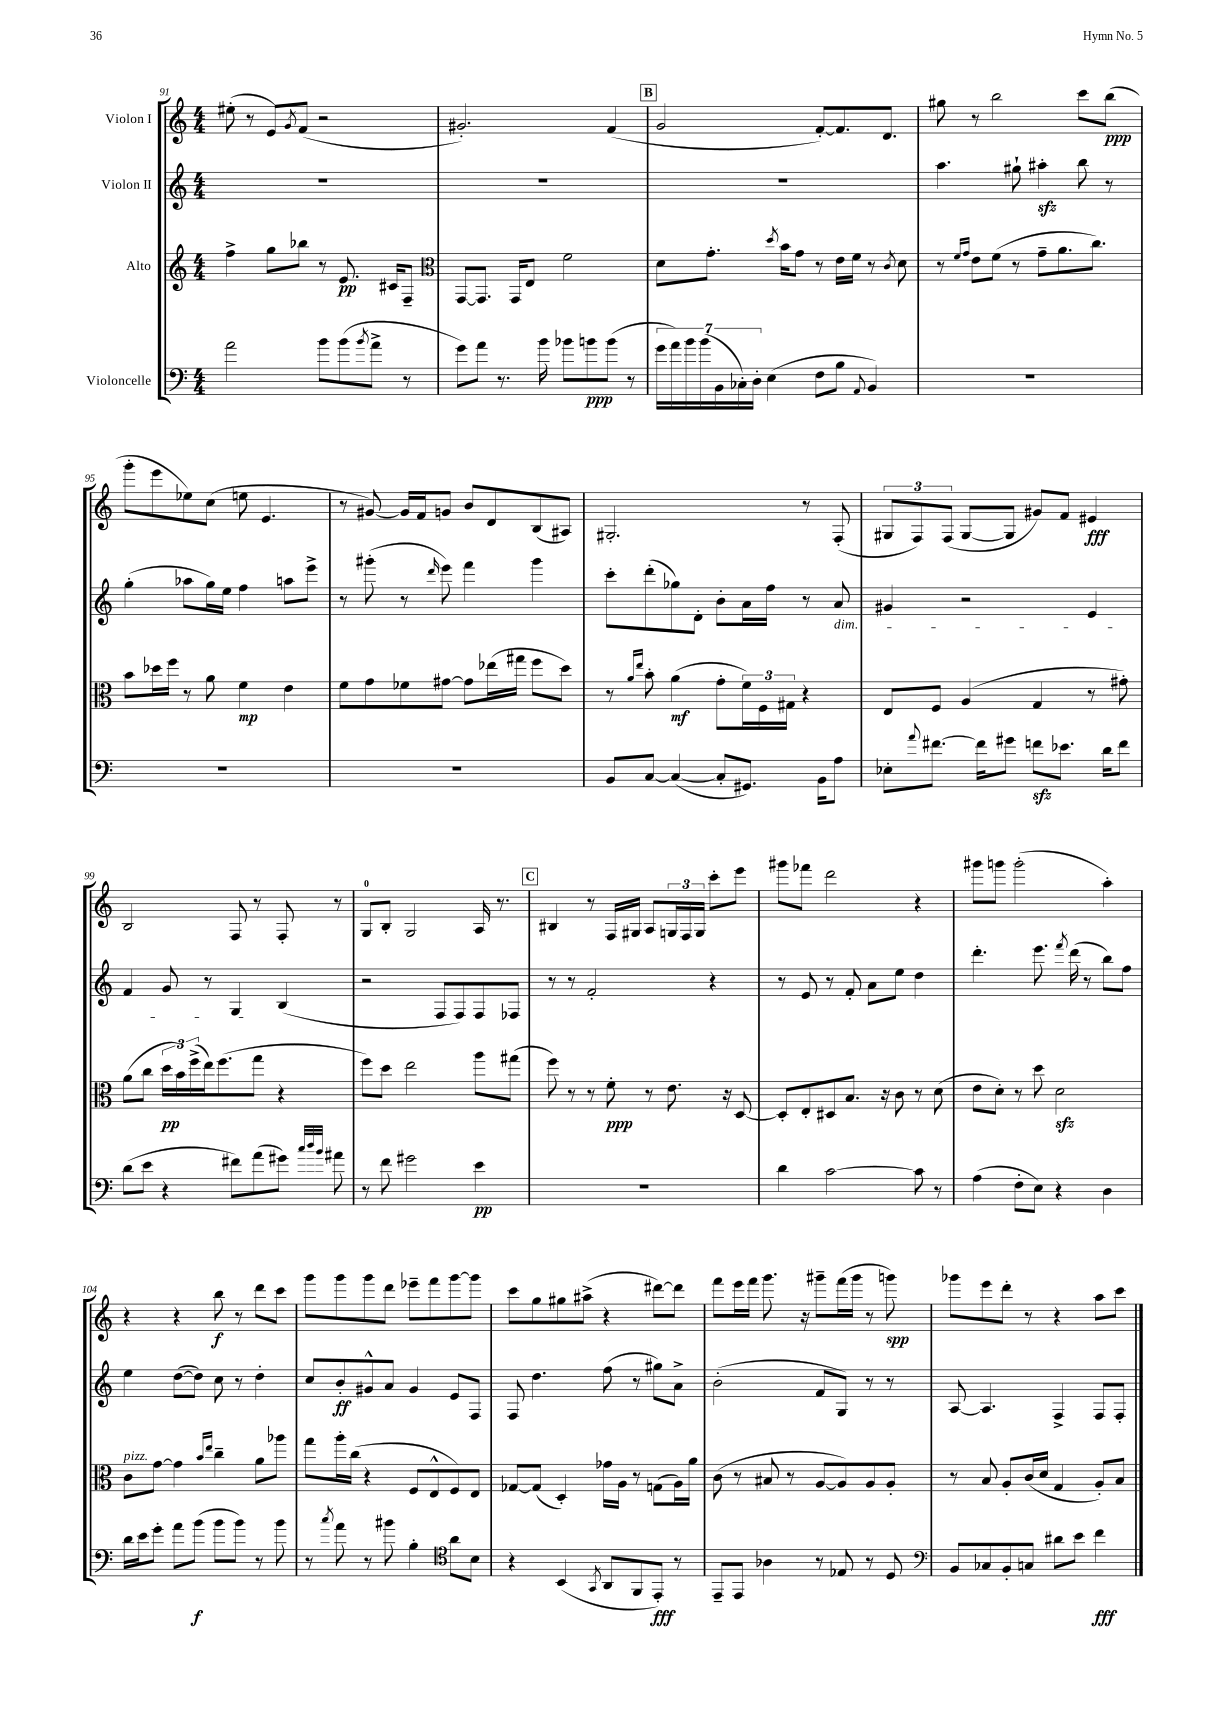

**kern	**kern	**kern	**kern
*staff4	*staff3	*staff2	*staff1
*clefF4	*clefG2	*clefG2	*clefG2
*k[]	*k[]	*k[]	*k[]
*M4/4	*M4/4	*M4/4	*M4/4
2a	4ff^	1r	(8ee#'
.	.	.	8r
.	8gg	.	8e)
.	.	.	8qg
.	8bb-	.	(8f
8b	8r	.	2r
(8b	8.e	.	.
8qb	.	.	.
8a^	.	.	.
.	16c#	.	.
8r	8F~	.	.
=	=	=	=
*	*clefC3	*	*
8g)	[8GG	1r	2.g#')
8a	8.GG]	.	.
8.r	.	.	.
.	16GG	.	.
.	8E	.	.
16b	.	.	.
8b-	2f	.	.
8b	.	.	.
(8b	.	.	(4f
8r	.	.	.
=	=	=	=
28g	8d	1r	2g
28a)	.	.	.
28b	.	.	.
(28b	.	.	.
.	8.g'	.	.
28BB	.	.	.
28C-')	.	.	.
28D'	.	.	.
(4E	.	.	.
.	8qdd	.	.
.	16b	.	.
.	8g	.	.
8F	8r	.	[8f')
8B	16e	.	8.f]
.	16f	.	.
8qqAA	.	.	.
4BB)	8r	.	.
.	.	.	8.d
.	8qc	.	.
.	8d	.	.
=	=	=	=
1r	8r	4.aa	8gg#
.	16qqf	.	.
.	16qqg	.	.
.	8e	.	8r
.	(8f	.	2bb
.	8r	8gg#`	.
.	8g~	4aa#'	.
.	8.a	.	.
.	.	8bb	8ccc
.	8.cc)	.	.
.	.	8r	(8bb
=	=	=	=
1r	8b	(4gg'	8ggg'
.	16dd-	.	8eee
.	16ff	.	.
.	8r	8aa-	8ee-)
.	8a	16gg)	(8cc
.	.	16ee	.
.	4f	4ff	8ee
.	.	.	4.e
.	4e	8aa	.
.	.	8eee^	.
=	=	=	=
1r	8f	8r	8r
.	8g	(8ggg#'	[8g#)
.	8f-	8r	16g#]
.	.	.	16f
.	.	16qqddd	.
.	[8g#	8eee)	8g
.	8g#]	4fff	8b
.	(16ee-	.	8d
.	16gg#	.	.
.	8ff	4ggg#	(8B
.	8dd)	.	8A#)
=	=	=	=
8BB	8r	8ccc'	2.G#'
.	16qqa	.	.
.	16qqee	.	.
[8C	8b'	(8ddd'	.
(4C_	(4a	8gg-)	.
.	.	8d'	.
8C']	8g'	8b'	.
8.GG#)	24f)	16a	.
.	24F	.	.
.	.	16ff	.
.	24G#	.	.
.	4r	8r	8r
16BB	.	.	.
8A	.	8a	(8F'
=	=	=	=
8E-'	8E	4g#	12G#
.	.	.	12F)
8qqa	.	.	.
[8.f#	8F	.	.
.	.	.	(12F
.	(4A	2r	[8G#
16f#]	.	.	.
8g#	.	.	8G#]
8f	4G	.	8g#)
8.e-	.	.	8f
.	8r	4e	4e#
16d	.	.	.
8f	8g#')	.	.
=	=	=	=
(8d	(8a	4f	2B
8e	8cc	.	.
4r	24dd	8g	.
.	24b)	.	.
.	(24ff^	.	.
.	16ee)	8r	.
.	(8.ff	.	.
8f#)	.	4G	8F
(8a	8gg	.	8r
8g#)	4r	(4B	8F'
32qqcc	.	.	.
32qqdd	.	.	.
32qqb	.	.	.
8a#	.	.	8r
=	=	=	=
8r	8ff)	2r	8G
8f	8dd	.	8B'
2g#	2ee	.	2G
.	.	8F	.
.	.	8F)	.
4e	8aa	8F	16A
.	.	.	8.r
.	(8gg#	8F-	.
=	=	=	=
1r	8ff)	8r	4B#
.	8r	8r	.
.	8r	2f'	8r
.	8f'	.	16F
.	.	.	16G#
.	8r	.	8A
.	8.e	.	24G
.	.	.	24F
.	.	.	24G
.	.	4r	8ccc'
.	16r	.	.
.	[8D	.	8eee
=	=	=	=
4d	8D']	8r	8ggg#
.	8E'	8e	8fff-
[2c	8D#	8r	2ddd
.	8.B	8f'	.
.	.	8a	.
.	16r	.	.
.	8c	8ee	.
8c]	8r	4dd	4r
8r	(8d	.	.
=	=	=	=
(4A	8e	4.ddd'	8ggg#
.	8d')	.	8ggg
8F'	8r	.	(2ggg'
8E)	8dd	8.eee	.
4r	2d	.	.
.	.	8qfff	.
.	.	(16ddd	.
.	.	8r	.
4D	.	8bb)	4aa')
.	.	8ff	.
=	=	=	=
16d	8c	4ee	4r
16e	.	.	.
8g'	[8g	.	.
8a	4g]	([8dd	4r
(8b	.	8dd])	.
.	16qqb	.	.
.	16qqee	.	.
8b	4cc~	8cc	8bb
8b)	.	8r	8r
8r	8a	4dd'	8ddd
8b	8aa-	.	8ccc
=	=	=	=
8r	8gg	8cc	8ggg
8qcc	.	.	.
8a	16aa'	8b'	8ggg
.	(16cc	.	.
8r	4r	8g#^^	8ggg
8b#	.	8a	8ddd
4B'	8F	4g#	8eee-~
.	8E^^	.	8fff
*clefC4	*	*	*
8a	8F)	8e	[8ggg
8B	8E	8F	8ggg]
=	=	=	=
4r	[8G-	8F	8ccc
.	(8G-]	4.dd	8gg
(4BB	4D')	.	8gg#
.	.	.	(8aa#^
8qGG	.	.	.
8AA	16g-	(8ff	4r
.	16A	.	.
8FF	8r	8r	.
8EE')	(8G	8gg#)	[8ddd#)
8r	16A)	8a^	8ddd#]
.	16a	.	.
=	=	=	=
8EE~	(8c	(2b'	8fff
8EE	8r	.	16eee
.	.	.	16fff
4A-	8B#	.	8.ggg
.	8r	.	.
.	.	.	16r
8r	[8A	8f	8ggg#~
8E-	8A])	8G)	(16fff
.	.	.	16ggg#
8r	8A	8r	8r
8D	8A'	8r	8ggg)
=	=	=	=
*clefF4	*	*	*
8BB	8r	[8A	8ggg-
8C-	8B	4.A]	8eee
8BB'	8A'	.	8ddd'
8C	(16c	.	8r
.	16d	.	.
8d#	4G	4F^	4r
8e	.	.	.
4f	8A')	8F	8aa
.	8B	8F'	8ccc
==	==	==	==
*-	*-	*-	*-
